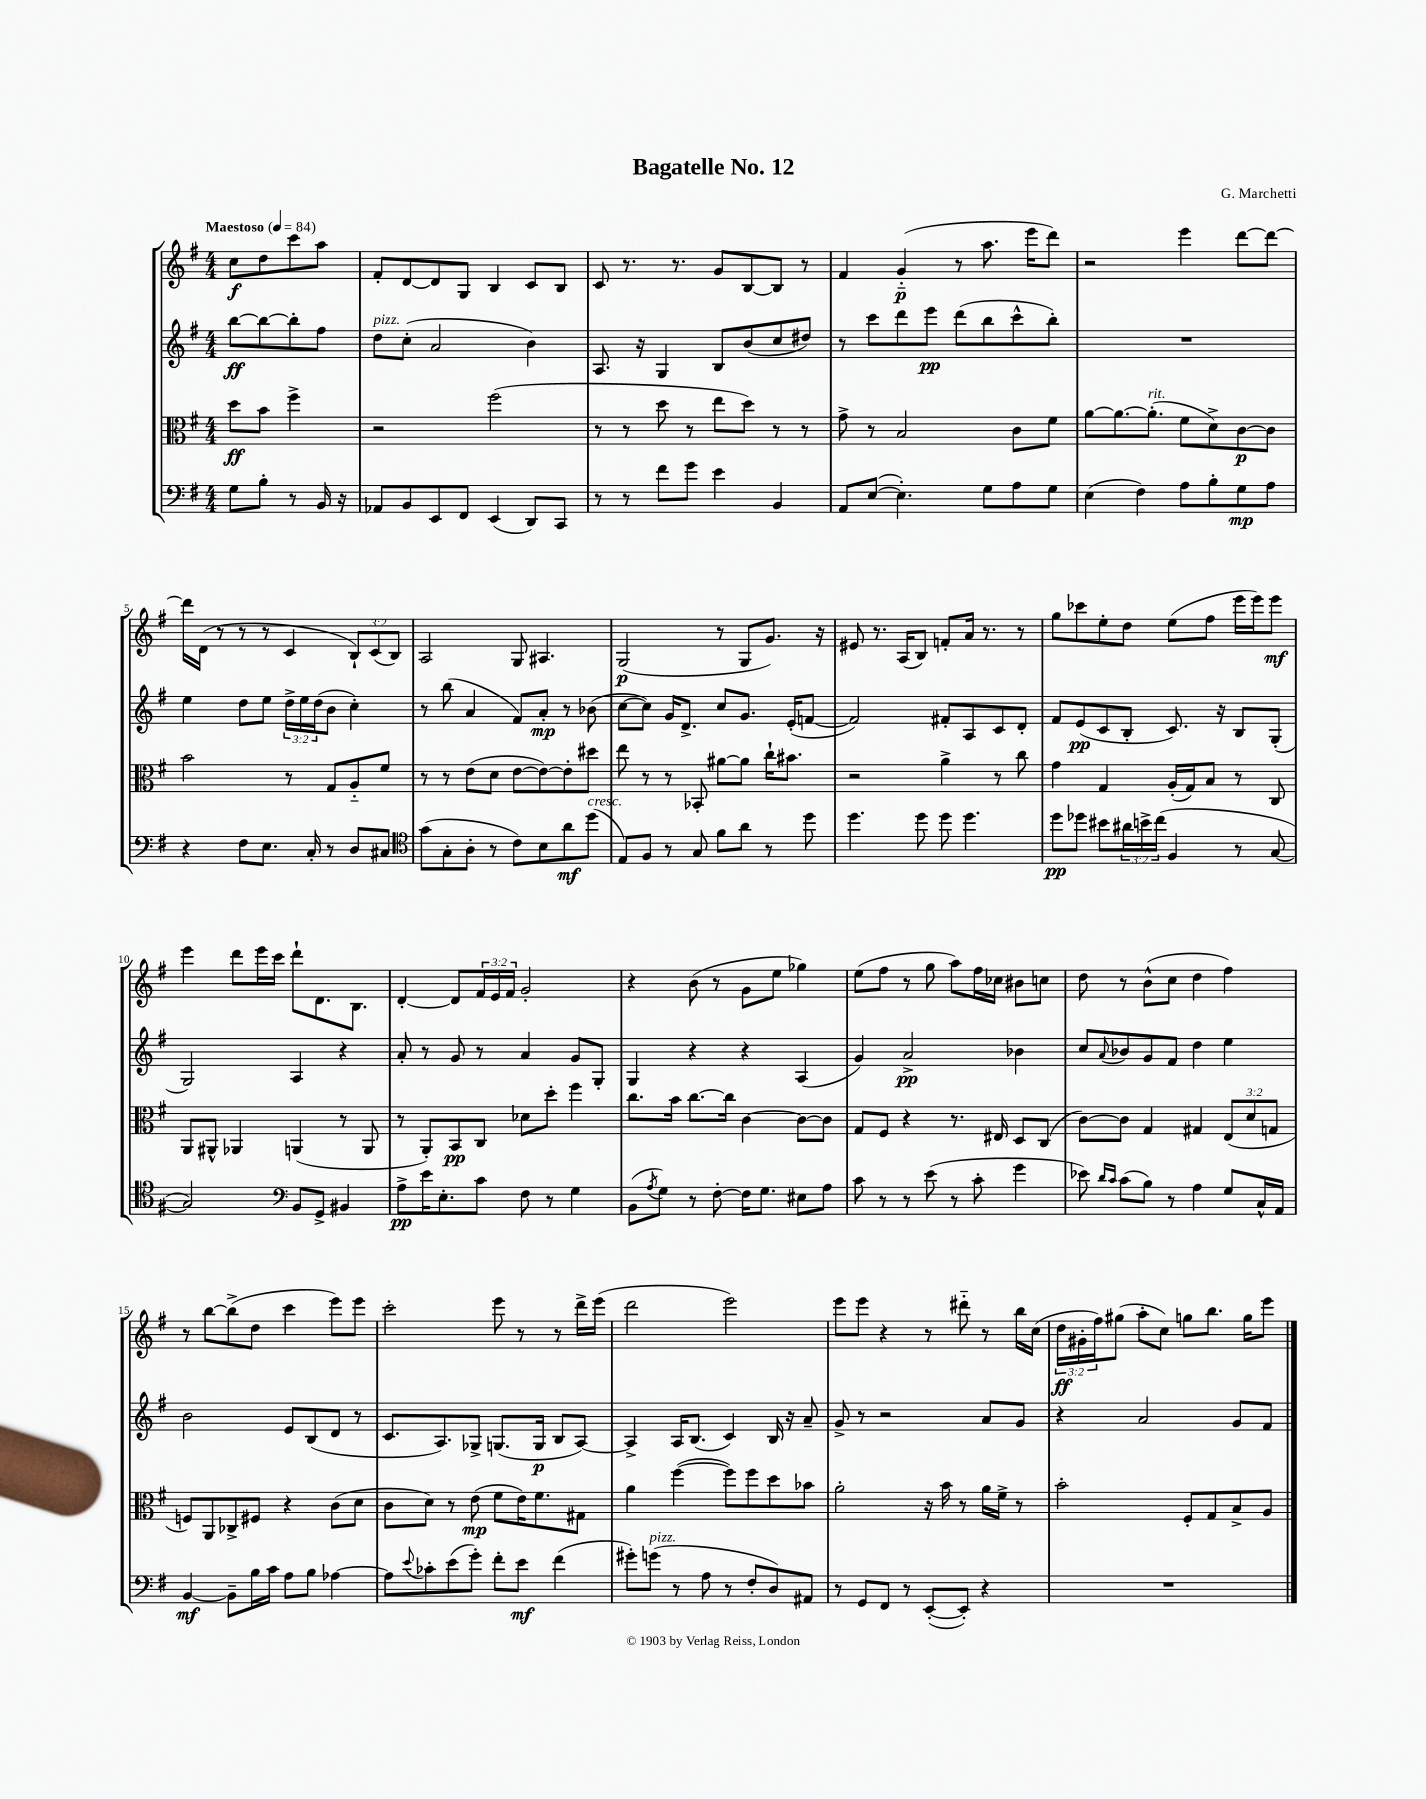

**kern	**kern	**kern	**kern
*staff4	*staff3	*staff2	*staff1
*clefF4	*clefC3	*clefG2	*clefG2
*k[f#]	*k[f#]	*k[f#]	*k[f#]
*M4/4	*M4/4	*M4/4	*M4/4
*MM84	*MM84	*MM84	*MM84
8G	8dd	[8bb	8cc
8B'	8b	8bb_	8dd
8r	4ff#^	8bb']	8ccc
16BB	.	8ff#	8aa
16r	.	.	.
=	=	=	=
8AA-	2r	8dd	8f#'
8BB	.	(8cc'	[8d
8EE	.	2a	8d]
8FF#	.	.	8G
(4EE	(2ff#	.	4B
8DD)	.	4b)	8c
8CC	.	.	8B
=	=	=	=
8r	8r	8.A	8c
8r	8r	.	8.r
.	.	16r	.
8f#	8dd	4G	.
.	.	.	8.r
8g	8r	.	.
4e	8ee	8B	8g
.	8dd)	(8b	[8B
4BB	8r	8cc	8B]
.	8r	8dd#)	8r
=	=	=	=
8AA	8g^	8r	4f#
([8E	8r	8ccc	.
4.E'])	2B	8ddd	(4g'~
.	.	8eee	.
.	.	(8ddd	8r
8G	.	8bb	8.aa
8A	8c	8ccc^^	.
.	.	.	16eee
8G	8f#	8bb')	8ddd)
=	=	=	=
(4E	[8a	1r	2r
.	8.a_	.	.
4F#)	.	.	.
.	(8.a']	.	.
8A	8f#	.	4eee
8B'	8d^)	.	.
8G	[8c	.	[8ddd
8A	8c]	.	8ddd_
=	=	=	=
4r	2b	4ee	16ddd]
.	.	.	(16d
.	.	.	8r
8F#	.	8dd	8r
8.E	.	8ee	8r
.	8r	24dd^	4c
.	.	24ee	.
16C'	.	.	.
.	.	(24dd	.
8r	8G	8b	.
8D	8A'~	4cc')	12B`)
.	.	.	(12c
8C#	8f#	.	.
.	.	.	12B)
=	=	=	=
*clefC4	*	*	*
(8g	8r	8r	2A
8G'	8r	(8bb	.
8A'	(8e	4a	.
8r	8d	.	.
8c)	[8e	8f#)	8G
8B	8e_)	8a'	4.A#
8a	8e']	8r	.
(8dd	8dd#	(8b-	.
=	=	=	=
8E)	8ee	[8cc	(2G
8F#	8r	8cc])	.
8r	8r	16g	.
.	.	8.d^	.
8G	8BB-'	.	.
8f#	[8a#	8cc	8r
8a	8a#]	8.g	8G
8r	16cc`	.	8.g)
.	8.b#	(16e'	.
8dd	.	[8f	.
.	.	.	16r
=	=	=	=
4.dd	2r	2f])	8e#
.	.	.	8.r
.	.	.	(16A
8dd	.	.	8B)
8dd	4a^	8f#'	8f'
4.dd	.	8A	16a
.	.	.	8.r
.	8r	8c	.
.	8cc	8d'	8r
=	=	=	=
8dd	4g	8f#	8gg
8dd-	.	(8e	8ccc-
8b#	4G	8c	8ee'
24a#	.	8B'	8dd
24b^	.	.	.
(24cc	.	.	.
4F#	(16A'	8.c)	(8ee
.	16G)	.	.
.	8B	.	8ff#
.	.	16r	.
8r	8r	8B	16eee
.	.	.	16eee)
[8G	8C	(8G'	8eee
=	=	=	=
2G])	8AA	2G)	4eee
.	8AA#^^	.	.
.	4AA-	.	8ddd
.	.	.	16eee
.	.	.	16ccc
*clefF4	*	*	*
8BB	(4AA	4A	8ddd`
8GG^	.	.	8.d
4BB#	8r	4r	.
.	.	.	8.B
.	8AA	.	.
=	=	=	=
8A^	8r	8a'	[4d'
16e	8AA')	8r	.
8.E'	.	.	.
.	8BB	8g	8d]
8c	8C	8r	24f#
.	.	.	24e
.	.	.	24f#
8F#	8d-	4a	2g'
8r	8dd'	.	.
4G	4ff#	8g	.
.	.	8G'	.
=	=	=	=
(8BB	8.cc	4G	4r
8qA	.	.	.
8G)	.	.	.
.	16b	.	.
8r	[8.cc	4r	(8b
[8F#'	.	.	8r
.	16cc]	.	.
16F#]	[4c	4r	8g
8.G	.	.	.
.	.	.	8ee
8E#	8c_	(4A	4gg-)
8A	8c]	.	.
=	=	=	=
8c	8G	4g)	(8ee
8r	8F#	.	8ff#
8r	4r	2a^	8r
(8e	.	.	8gg
8r	8.r	.	8aa)
8c'	.	.	16ff#
.	16E#	.	16cc-
4g	8D	4b-	8b#
.	(8C	.	8cc
=	=	=	=
8e-)	[8c)	8cc	8dd
16qqd	.	.	.
16qqc	.	8qqa	.
(8c	8c]	8b-	8r
8B)	4G	8g	(8b^^
8r	.	8f#	8cc
4A	4G#	4dd	4dd
8G	(12E	4ee	4ff#)
.	12d	.	.
16C^^	.	.	.
.	12G	.	.
16AA	.	.	.
=	=	=	=
[4BB	8F)	2b	8r
.	8AA	.	[8bb
8BB~]	8C-^	.	(8bb^]
16B	8F#	.	8dd
16c	.	.	.
8A	4r	8e	4ccc
8B	.	(8B	.
[4A-	(8c	8d	8eee)
.	8d	8r	8eee
=	=	=	=
8A-]	8c	8.c	2ccc'
8qqe	.	.	.
8c-'	8d)	.	.
.	.	8.A)	.
(8e	8r	.	.
8g')	(8e	8G-^	.
8f#'	8f#	(8.G	8eee
8e	16e)	.	8r
.	8.f#	16G	.
(4f#	.	8B	8r
.	8G#	[8A)	16ddd^
.	.	.	(16eee
=	=	=	=
8g#')	4a	4A^]	2ddd
(8g	.	.	.
8r	([4ff#	16A	.
.	.	(8.B	.
8A	.	.	.
8r	8ff#])	4c)	2eee)
8F#'	8ff#	.	.
8D)	8dd	16B	.
.	.	16r	.
8AA#	8b-	8a~	.
=	=	=	=
8r	2a'	8g^	8eee
8GG	.	8r	8eee
8FF#	.	2r	4r
8r	.	.	.
([8EE'	16r	.	8r
.	16b	.	.
8EE'])	8r	.	8ddd#'~
4r	16a	8a	8r
.	16f#^	.	.
.	8r	8g	16bb
.	.	.	(16cc
=	=	=	=
1r	2b'	4r	24dd
.	.	.	24g#'
.	.	.	24ff#)
.	.	.	(8gg#
.	.	2a	8aa'
.	.	.	8cc)
.	8F#'	.	8gg
.	8G	.	8.bb
.	8B^	8g	.
.	.	.	16gg
.	8A	8f#	8eee
==	==	==	==
*-	*-	*-	*-
